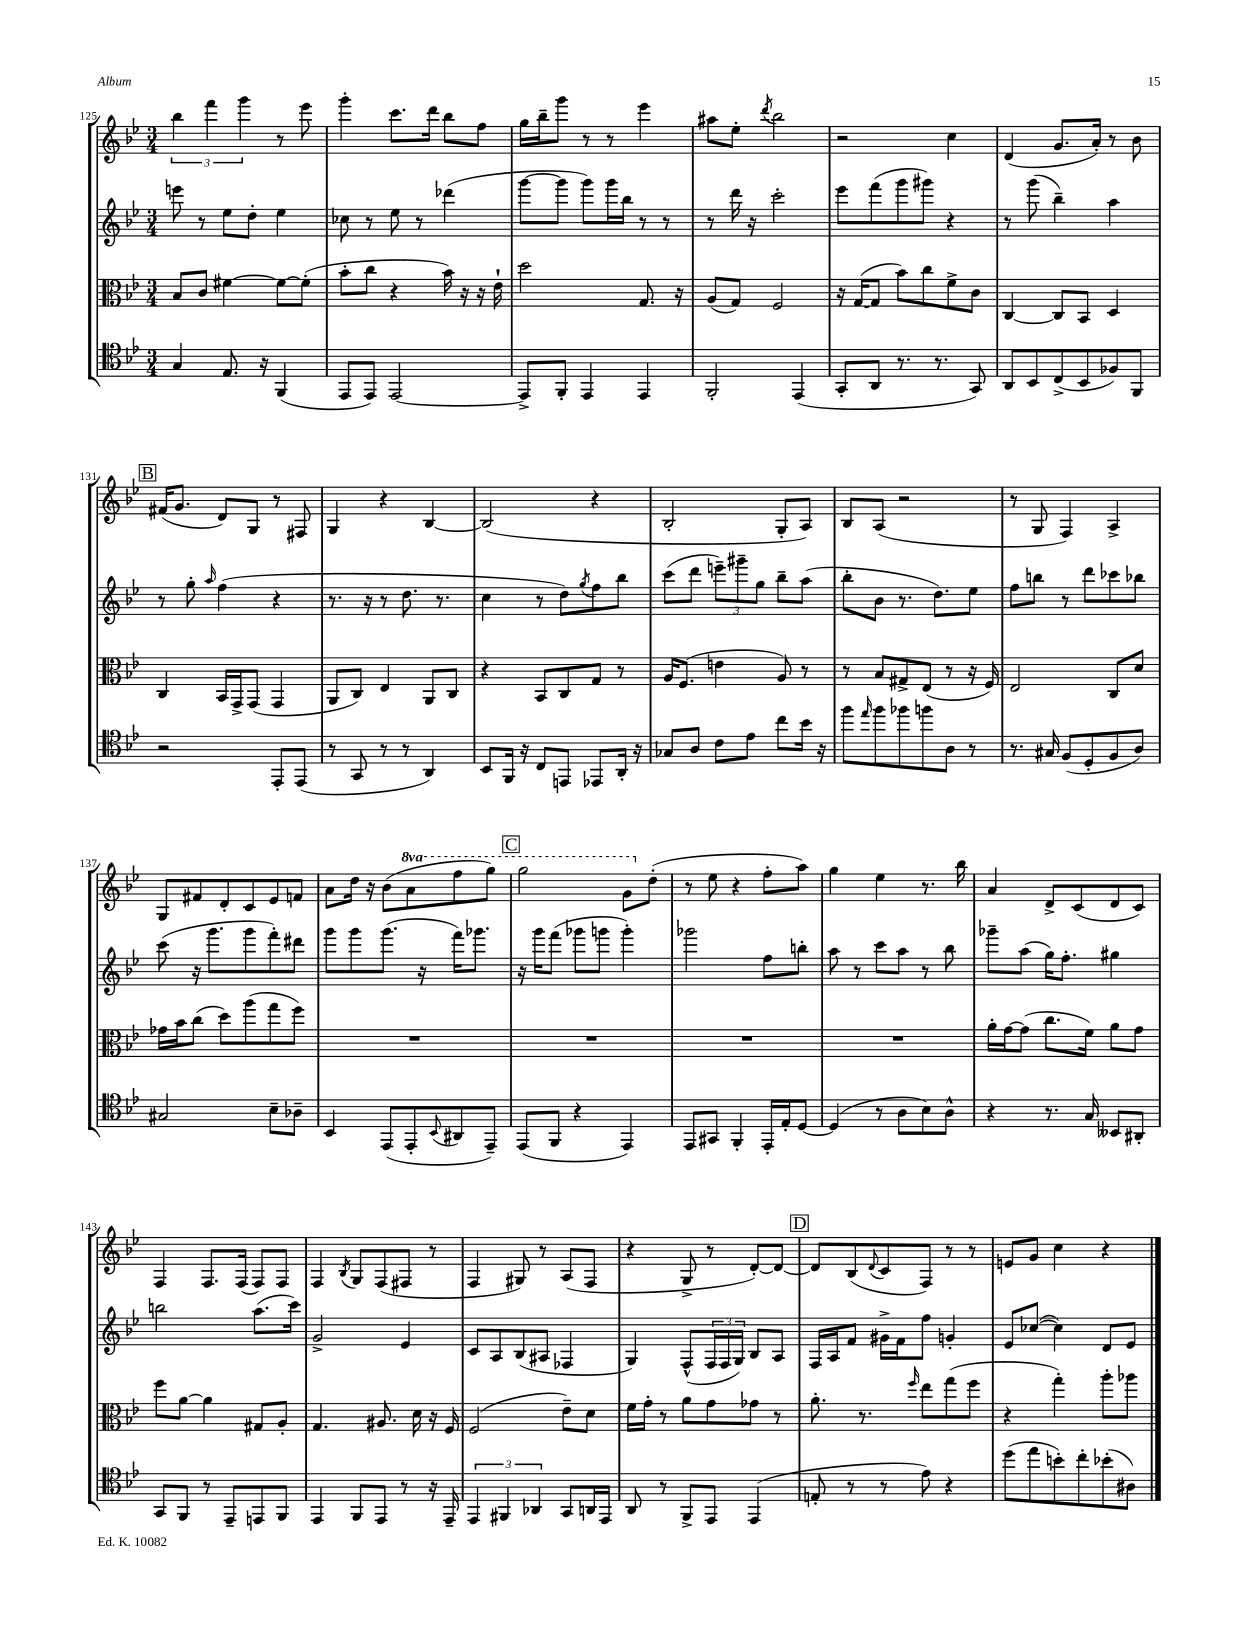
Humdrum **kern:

**kern	**kern	**kern	**kern
*part4	*part3	*part2	*part1
*staff4	*staff3	*staff2	*staff1
*clefC4	*clefC3	*clefG2	*clefG2
*k[b-e-]	*k[b-e-]	*k[b-e-]	*k[b-e-]
*M3/4	*M3/4	*M3/4	*M3/4
=125	=125	=125	=125
4G/	8B-/L	8eeen\	6bb-\
.	8c/J	8r	.
.	.	.	6fff\
8.E-/	[4f#X\	8ee-\L	.
.	.	.	6ggg\
.	.	8dd'\J	.
16r	.	.	.
(4FF/	8f#\L_	4ee-\	8r
.	(8f#'\J]	.	8eee-\
=126	=126	=126	=126
8EE-/L	8b-'\L	8cc-X\	4ggg'\
8EE-/J)	8cc\J	8r	.
[2EE-/	4r	8ee-\	8.ccc\L
.	.	8r	.
.	.	.	16ddd\Jk
.	16b-\)	(4ddd-X\	8bb-\L
.	16r	.	.
.	16r	.	8ff\J
.	16e-`\	.	.
=127	=127	=127	=127
8EE-^/L]	2dd\	[8ggg\L	16gg\LL
.	.	.	16bb-~\J
8FF'/J	.	8ggg\J]	8ggg\J
4EE-/	.	8ggg\L)	8r
.	.	16ggg\L	8r
.	.	16bb-\JJ	.
4EE-/	8.G/	8r	4eee-\
.	.	8r	.
.	16r	.	.
=128	=128	=128	=128
2FF'/	(8A/L	8r	8aa#X\L
.	8G/J)	16ddd\	8ee-'\J
.	.	16r	.
.	.	.	8qddd/
.	2F/	2ccc'\	2bb-\
(4EE-/	.	.	.
=129	=129	=129	=129
8GG'/L	16r	8eee-\L	2r
.	([16G/KL	.	.
8AA/J	8G/J]	(8fff\	.
8.r	8b-\L)	8ggg\	.
.	8cc\	8ggg#X\J)	.
8.r	.	.	.
.	8f^\	4r	4cc\
8GG/)	8c\J	.	.
=130	=130	=130	=130
8AA/L	[4C/	8r	(4d/
8BB-/	.	(8ggg\	.
(8C^/	8C/L]	4bb-~\)	8.g/L
8BB-/	8BB-/J	.	.
.	.	.	16a'/Jk)
8F-X/)	4D/	4aa\	8r
8FF/J	.	.	8b-\
!!LO:LB:g=z
!!LO:REH:place=s1:t=B
=131	=131	=131	=131
2r	4C/	8r	(16f#X/KL
.	.	.	8.g/J
.	.	8gg'\	.
.	.	16qqaa/	.
.	16BB-/LL	(4ff\	8d/L)
.	16GG^/J	.	.
.	(8GG/J	.	8G/J
8EE-'/L	4GG/	4r	8r
(8EE-/J	.	.	8F#X/
=132	=132	=132	=132
8r	8AA/L	8.r	4G/
8GG/	8C/J)	.	.
.	.	16r	.
8r	4E-/	8r	4r
8r	.	8.dd\	.
4AA/)	8AA/L	.	[4B-/
.	.	8.r	.
.	8C/J	.	.
=133	=133	=133	=133
8BB-/L	4r	4cc\	(2B-/]
16FF/Jk	.	.	.
16r	.	.	.
8C/L	8BB-/L	8r	.
8EEn/J	8C/	8dd\L)	.
.	.	8qgg/	.
8EE-X/L	8G/J	8ff\	4r
16AA'/Jk	8r	8bb-\J	.
16r	.	.	.
=134	=134	=134	=134
8G-X/L	16A/KL	(8ccc\L	2B-'/
.	(8.F/J	.	.
8A/J	.	8ddd\J	.
8c\L	4en\	12eeen~\L)	.
.	.	12ggg#X~\	.
8e-\J	.	.	.
.	.	12gg\J	.
8cc\L	8A/)	8bb-~\L	8G'/L
16b-\Jk	8r	(8aa\J	8A/J)
16r	.	.	.
=135	=135	=135	=135
8ff\L	8r	8bb-'\L	8B-/L
16qqee-/	.	.	.
8ff\	8B-/L	8b-\J	(8A/J
8ff-X\	8G#X^/	8.r	2r
8ffn\	(8E-/J	.	.
.	.	8.dd\L)	.
8A\J	8r	.	.
8r	16r	8ee-\J	.
.	16F/)	.	.
=136	=136	=136	=136
8.r	2E-/	8ff\L	8r
.	.	8bbn\J	8G/
16G#X/	.	.	.
(8F/L	.	8r	4F/)
8D'/	.	8ddd\L	.
8F/	8C/L	8ccc-X\	4A^/
8A/J)	8d/J	8bb-X\J	.
!!LO:LB:g=z
=137	=137	=137	=137
2G#X/	16g-X\LL	(8ccc\	8G/L
.	16b-\J	.	.
.	(8cc\J	16r	8f#X/
.	.	8.ggg\L	.
.	8dd\L)	.	8d'/
.	(8aa\	8ggg\	8c/
8B-~\L	8gg\	8fff'\)	8e-/
8A-X~\J	8ff\J)	8ddd#X\J	8fn/J
=138	=138	=138	=138
4BB-/	2.r	8ggg\L	8a\L
.	.	8ggg\	16dd\Jk
.	.	.	16r
(8EE-/L	.	(8.ggg\J	(8b-\L
*	*	*	*8va
8EE-'/	.	.	8aa\
.	.	16r	.
8qqBB-/	.	.	.
8AA#X/	.	16fff\KL)	8fff\
.	.	8.ggg-X\J	.
8EE-~/J)	.	.	8ggg\J)
!!LO:REH:place=s1:t=C
=139	=139	=139	=139
(8EE-/L	2.r	16r	2ggg\
.	.	16ggg\KL	.
8FF/J	.	(8fff\J	.
4r	.	8ggg-X\L	.
.	.	8gggn\J	.
4EE-/)	.	4ggg'\)	8gg\L
*	*	*	*X8va
.	.	.	(8dd'\J
=140	=140	=140	=140
8EE-/L	2.r	2ggg-X\	8r
8GG#X/J	.	.	8ee-\
4FF'/	.	.	4r
16EE-'/LL	.	8ff\L	8ff'\L
16E-'/J	.	.	.
[8D/J	.	8bbn'\J	8aa\J)
=141	=141	=141	=141
(4D/]	2.r	8aa\	4gg\
.	.	8r	.
8r	.	8ccc\L	4ee-\
8A\L	.	8aa\J	.
8B-\)	.	8r	8.r
8A^^\J	.	8bb-\	.
.	.	.	16bb-\
=142	=142	=142	=142
4r	16a'\LL	8ggg-X~\L	4a/
.	[16g\J	.	.
.	(8g\J]	(8aa\J	.
8.r	8.cc\L	16gg\KL)	8d^/L
.	.	8.ff'\J	.
.	.	.	(8c/
16G/	16f\Jk)	.	.
8BB--X/L	8a\L	4gg#X\	8d/
8AA#X'/J	8g\J	.	8c/J)
!!LO:LB:g=z
=143	=143	=143	=143
8GG/L	8ff\L	2bbn\	4F/
8FF/J	[8a\J	.	.
8r	4a\]	.	8.F/L
8EE-~/L	.	.	.
.	.	.	(16F/Jk
8EEn/	8G#X/L	(8.aa\L	8F/L)
8FF/J	8A'/J	.	8F/J
.	.	16ccc\Jk)	.
=144	=144	=144	=144
4EE-/	4.G/	2g^/	4F/
.	.	.	8qB-/
8FF/L	.	.	8G/L
8EE-/J	8.A#X/	.	(8F/
8r	.	4e-/	8F#X/J
.	16d\	.	.
16r	16r	.	8r
16EE-~/	16F/	.	.
=145	=145	=145	=145
6EE-/	(2F/	8c/L	4F/
.	.	8A/	.
6FF#X/	.	.	.
.	.	(8B-/	8G#X/)
6AA-X/	.	.	.
.	.	8A#X/J	8r
8GG/L	8e-~\L)	4F-X/	(8A/L
16AAn/L	8d\J	.	8F/J
16EE-/JJ	.	.	.
=146	=146	=146	=146
8AA/	16f\LL	4G/)	4r
.	16g'\JJ	.	.
8r	8r	.	.
8FF^/L	8a\L	(8F^^/L	8G^/
8EE-/J	8g\	24F/L	8r
.	.	24F/	.
.	.	24G/JJ)	.
(4EE-/	8g-X\J	8B-/L	[8d'/L)
.	8r	8A/J	8d/J_
!!LO:REH:place=s1:t=D
=147	=147	=147	=147
8En'/	8.a'\	16F/LL	8d/L]
.	.	16A/J	.
8r	.	8f/J	(8B-/
.	8.r	.	.
.	.	.	8qqd/
8r	.	16g#X^\LL	8c/
.	.	16f\J	.
.	16qqff/	.	.
8e-\)	8ee-\L	8ff\J	8F/J)
4r	(8gg\	4gn'/	8r
.	8ff\J	.	8r
=148	=148	=148	=148
(8dd\L	4r	8e-/L	8en/L
8ee-\	.	([8cc-X/J	8g/J
8bn'\)	4gg'\)	4cc-\])	4cc\
8cc'\	.	.	.
(8b-X'\	8aa'\L	8d/L	4r
8A#X\J)	8aa-X\J	8e-/J	.
==	==	==	==
*-	*-	*-	*-
